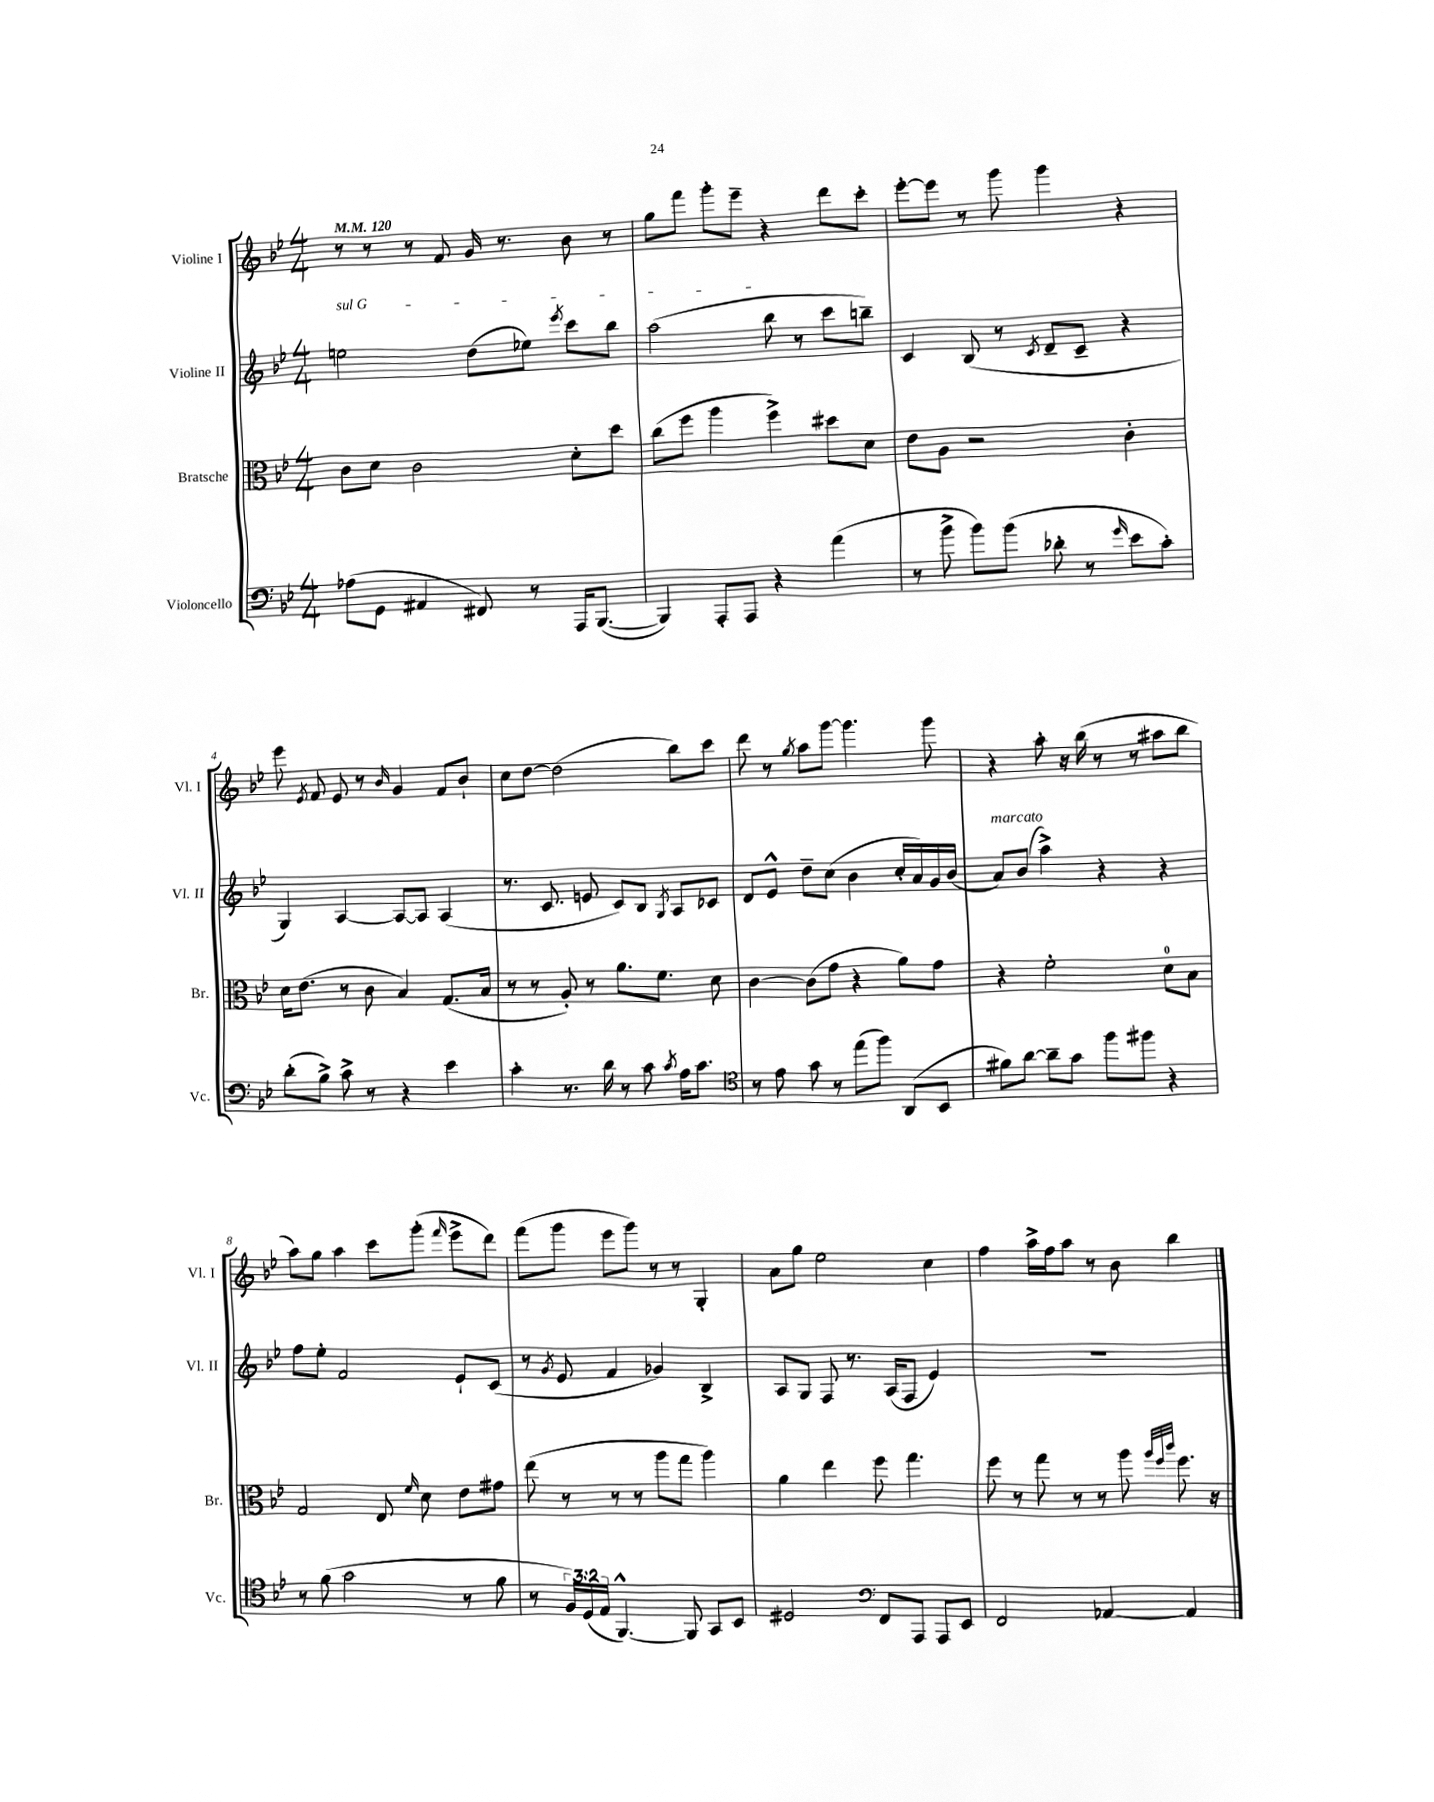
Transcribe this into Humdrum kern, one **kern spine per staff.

**kern	**kern	**kern	**kern
*staff4	*staff3	*staff2	*staff1
*clefF4	*clefC3	*clefG2	*clefG2
*k[b-e-]	*k[b-e-]	*k[b-e-]	*k[b-e-]
*M4/4	*M4/4	*M4/4	*M4/4
*MM120	*MM120	*MM120	*MM120
(8A-	8c	2ee	8r
8GG	8d	.	8r
4AA#	2c	.	8r
.	.	.	8f
8FF#)	.	(8dd	16g
.	.	.	8.r
8r	.	8ee-)	.
.	.	8qeee-	.
16AAA	8d'	8ccc	8b-
([8.BBB-	.	.	.
.	8dd	8bb-	8r
=	=	=	=
4BBB-])	(8cc	(2aa	8gg
.	8ff	.	8fff
8AAA'	4aa	.	8ggg'
8AAA	.	.	8eee-~
4r	4ff^)	8bb-	4r
.	.	8r	.
(4a	8dd#	8ccc	8ddd
.	8d	8bb~)	8ccc'
=	=	=	=
8r	8e-	4c	[8eee-'
8b-^	8A	.	8eee-]
8b-)	2r	(8B-	8r
(8b-	.	8r	8ggg
.	.	8qc	.
8d-'	.	8d~	4ggg
8r	.	8c~	.
16qqg	.	.	.
8e-	4c'	4r	4r
8c')	.	.	.
=	=	=	=
(8d'	16d	4G)	8eee-
.	(8.e-	.	.
.	.	.	8qe-
8B-^)	.	.	8f
8c^	8r	[4A	8e-
8r	8c	.	8r
.	.	.	16qqb-
4r	4B-)	8A_	4g
.	.	8A]	.
4e-	(8.G	(4A	8f
.	.	.	8b-`
.	16B-	.	.
=	=	=	=
4c'	8r	8.r	8cc
.	8r	.	[8dd
.	.	8.c	.
8.r	8A')	.	(2dd]
.	8r	8e	.
16d	.	.	.
8r	8.a	8c)	.
8c	.	8B-	.
.	8.f	.	.
8qc	.	8qG	.
16A	.	8A	8bb-)
8.c	.	.	.
.	8d	8c-	8ccc
=	=	=	=
*clefC4	*	*	*
8r	[4c	8d	8ddd
8e-	.	8e-^^	8r
.	.	.	8qgg
8g	(8c]	8dd~	8aa
8r	8g	(8cc	[8ggg
(8ee-	4r	4b-	4.ggg]
8ff)	.	.	.
(8AA	8a)	16cc'	.
.	.	16a)	.
8BB-	8g	16g	8ggg
.	.	(16b-	.
=	=	=	=
8f#)	4r	8a)	4r
[8a	.	(8b-	.
8a~]	2f'	4aa^)	8aa'
8g	.	.	16r
.	.	.	(16bb-
8ff	.	4r	8r
8ff#	.	.	8r
4r	8d	4r	8aa#
.	8B-	.	8bb-
=	=	=	=
8r	2G	8ff	8aa)
(8f	.	8ee-'	8gg
2g	.	2f	4aa
.	8E-	.	8ccc
.	16qqf	.	.
.	8d	.	(8ggg'
.	.	.	16qqfff
8r	8e-	8e-`	8eee-^
8f	8g#	(8c	8ddd)
=	=	=	=
8r	(8ee-	8r	(8fff
.	.	8qg	.
24F)	8r	8e-	8ggg
(24D	.	.	.
24E-	.	.	.
[4.FF^^)	8r	4f	8eee-
.	8r	.	8ggg)
.	8aa	4g-)	8r
8FF]	8gg	.	8r
8GG	4aa)	4B-^	4G'
8BB-	.	.	.
=	=	=	=
2D#	4a	8A	8a
.	.	8G	8gg
.	4ee-	8F	2ee-
.	.	8.r	.
*clefF4	*	*	*
8FF	8ff	.	.
.	.	(16A	.
8AAA	4.gg	8F	.
8AAA	.	4e-)	4cc
8EE-	.	.	.
=	=	=	=
2FF	8ff	1r	4ff
.	8r	.	.
.	8gg	.	16aa^
.	.	.	16ff
.	8r	.	8aa
[4AA-	8r	.	8r
.	8aa	.	8b-
.	32qqaa	.	.
.	32qqff	.	.
.	32qqccc	.	.
4AA-]	8.ff	.	4bb-
.	16r	.	.
==	==	==	==
*-	*-	*-	*-
